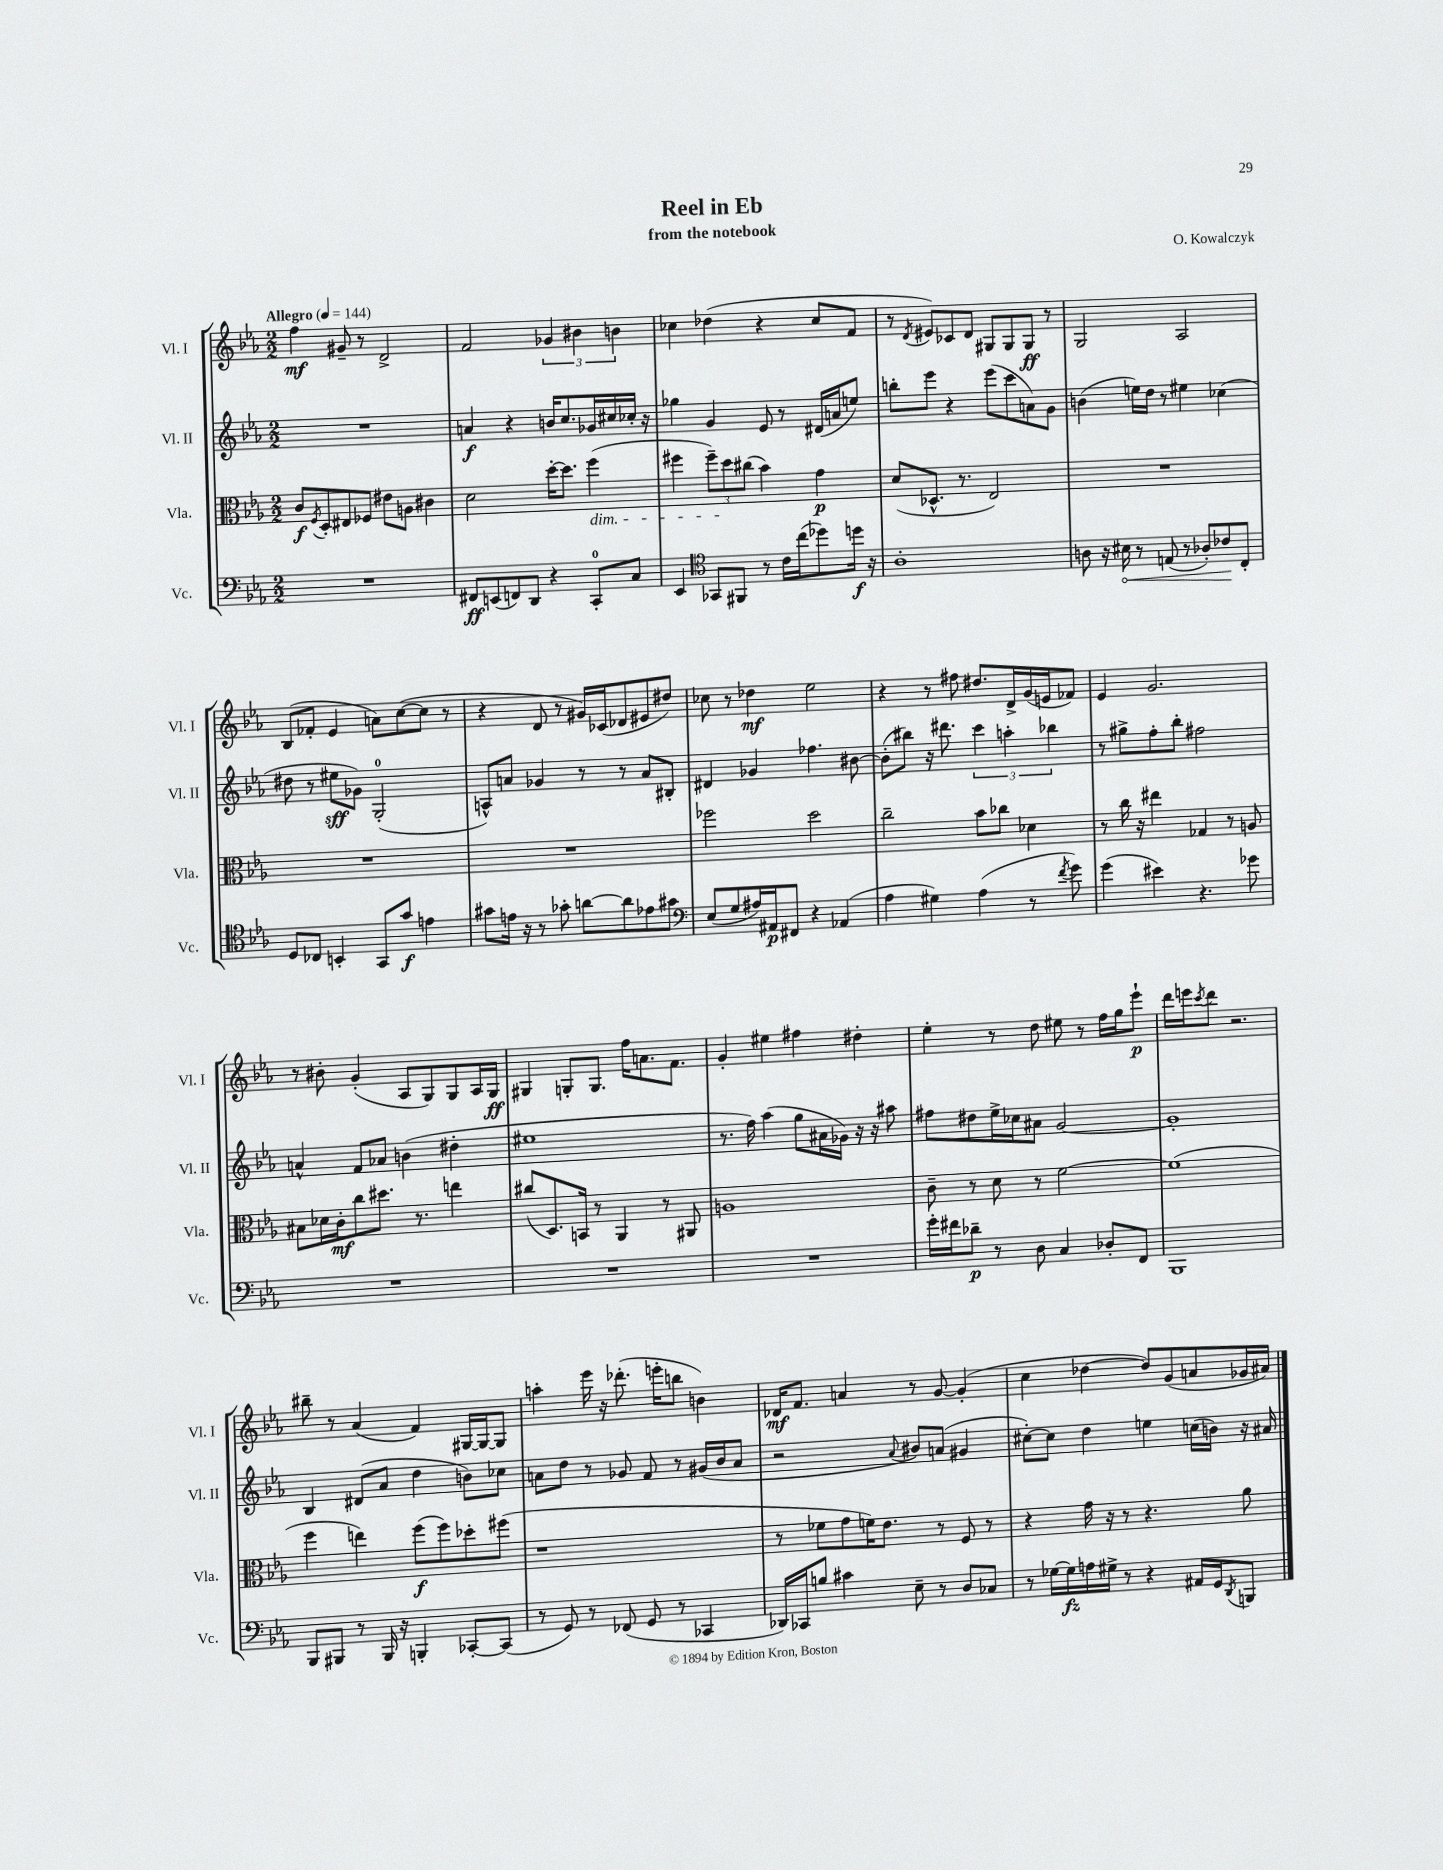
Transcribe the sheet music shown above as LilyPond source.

\header { title = "Reel in Eb" composer = "O. Kowalczyk" subtitle = "from the notebook" }
<<
\new StaffGroup <<
\new Staff = "s0" \with { instrumentName = "Vl. I" shortInstrumentName = "Vl. I" } {
    \clef treble \key ees \major \numericTimeSignature \time 2/2 \tempo "Allegro" 4 = 144
    f''4\mf gis'8-- r8 d'2-> |
    f'2 \tuplet 3/2 { ges'4 bis'4 b'4 } |
    ces''4 des''4( r4 ces''8 f'8 |
    r8 \acciaccatura { d'8 } eis'8) ces'8 d'8 gis8 gis8 gis8\ff r8 |
    g2 aes2 |
    bes8( fes'8-. ees'4 a'8) c''8~( c''8 r8 |
    r4 d'8 r8 gis'16) ces'16( des'8 eis'8 dis''8) |
    ces''8 r8 des''4\mf ees''2 |
    r4 r8 fis''8 dis''8. d'16-> g'16( e'16 fes'8) |
    ees'4 g'2. |
    r8 bis'8-. g'4-.( aes8 g8) g8 aes16 g16\ff |
    gis4 g8-. g8. f''16 a'8. f'8. |
    g'4-. eis''4 fis''4 dis''4-. |
    ees''4-. r8 d''8 eis''8 r8 f''16 g''16 ees'''8-!\p |
    d'''16 e'''16 \acciaccatura { c'''8 } d'''8 r2. |
    bis''8-- r8 aes'4( f'4) gis16~ gis16~ gis8 |
    a''4-. ees'''16 r16 des'''8.-.( e'''16-. b''8 b'4) |
    des'16\mf f'8. a'4 r8 g'8~ g'4-.( |
    c''4 des''4~ des''8) g'8( a'8 ges'16 ais'16) \bar "|." |
}
\new Staff = "s1" \with { instrumentName = "Vl. II" shortInstrumentName = "Vl. II" } {
    \clef treble \key ees \major \numericTimeSignature \time 2/2
    R1 |
    a'4\f r4 b'16 c''8. ges'16 cis''16 ces''16-. r16 |
    ges''4 g'4 ees'8 r8 dis'16( a'16 e''8) |
    b''8-. ees'''8 r4 ees'''8( c'''8 a'8) g'8 |
    b'4( e''16) d''16 r8 eis''4 ces''4( |
    dis''8 r8 eis''8\sff ges'8) g2-0-.( |
    a8-^) a'8 ges'4 r8 r8 a'8 bis8-. |
    dis'4 ges'4 fes''4. bis'8~ |
    bis'8-.( bis''8) r16 dis'''8. \tuplet 3/2 { c'''4 a''4-. bes''4 } |
    r8 gis''8-> f''8-. bes''8-. fis''2 |
    a'4-^ f'8 aes'8 b'4( dis''4-. |
    eis''1 |
    r8. f''16) aes''4( g''8 ais'16 ges'16) r16 r16 ais''8 |
    fis''8 dis''8 ees''16-> ces''16 ais'8 g'2~ |
    g'1-. |
    bes4 dis'8( aes'8 d''4 b'8) ces''8 |
    a'8 d''8 r8 ges'8 f'8 r8 gis'16( bes'16 a'8 |
    r2 \appoggiatura { aes'8 } bis'8) a'8( gis'4 |
    cis''8~-.) cis''8 d''4 e''4 c''16( b'16) r16 ais'16 \bar "|." |
}
\new Staff = "s2" \with { instrumentName = "Vla." shortInstrumentName = "Vla." } {
    \clef alto \key ees \major \numericTimeSignature \time 2/2
    c'8\f \acciaccatura { f8 } d8-. eis8 fes8 eis'8 a8 cis'4 |
    d'2 d''16~-. d''8. f''4\dim( |
    fis''4 \tuplet 3/2 { fis''8--) d''8\! cis''8( } bes'4) g'4\p |
    d'8( des8.-^ r8. ees2) |
    R1 |
    R1 |
    R1 |
    fes''2 d''2 |
    c''2-- bes'8 ces''8 des'4 |
    r8 c''16 r16 eis''4 ges4 r8 a8 |
    bis8 des'16 c'16-.\mf c''8 dis''8. r8. e''4 |
    cis''8( d8.) b,16 r8 aes,4 r8 ais,8 |
    a1 |
    c'8-- r8 d'8 r8 f'2~ |
    f'1( |
    f''4 e''4) f''8\f( f''8) des''8-. fis''8( |
    r1 |
    r8 fes'8 g'8 f'16) ees'8. r8 f8 r8 |
    r4 g'16 r16 r8 r4. aes'8 \bar "|." |
}
\new Staff = "s3" \with { instrumentName = "Vc." shortInstrumentName = "Vc." } {
    \clef bass \key ees \major \numericTimeSignature \time 2/2
    R1 |
    fis,8\ff e,8( f,8) d,8 r4 c,8-0-. c8 |
    ees,4 \clef tenor ges,8 fis,8 r8 c'16 c''16( des''8) d''16\f r16 |
    aes1-. |
    a8 r16 \once \override Hairpin.circled-tip = ##t bis16\< r8 e8( r8 aes8-.) ces'8\! c8-. |
    d8 ces8 b,4-. g,8 g'8\f e'4 |
    gis'8 e'16 r16 r8 ges'8-. a'8~ a'8 ees'8 gis'8 |
    \clef bass ees8( g8 ais16) ais,16\p fis,8 r4 aes,4( |
    aes4 gis4) aes4( r8 \acciaccatura { f'8 } g'8) |
    g'4( eis'4) r4. ges'8 |
    R1 |
    R1 |
    R1 |
    g'16-. fis'16 des'8--\p r8 d8 c4 des8-. f,8 |
    bes,,1 |
    bes,,8 bis,,8 r8 bis,,16 r16 b,,4-. ces,8~-. ces,8( |
    r8 g,8) r8 fes,8( g,8 r8 ces,4 |
    des,16) ces,16 b8 cis'4 ees8-- r8 d8 ces8 |
    r8 ges16~ ges16\fz a16 gis16-> r8 r4 ais,16 g,16 \acciaccatura { d,8 } b,,8 \bar "|." |
}
>>
>>
\layout { \context { \Score \remove "Bar_number_engraver" } }
